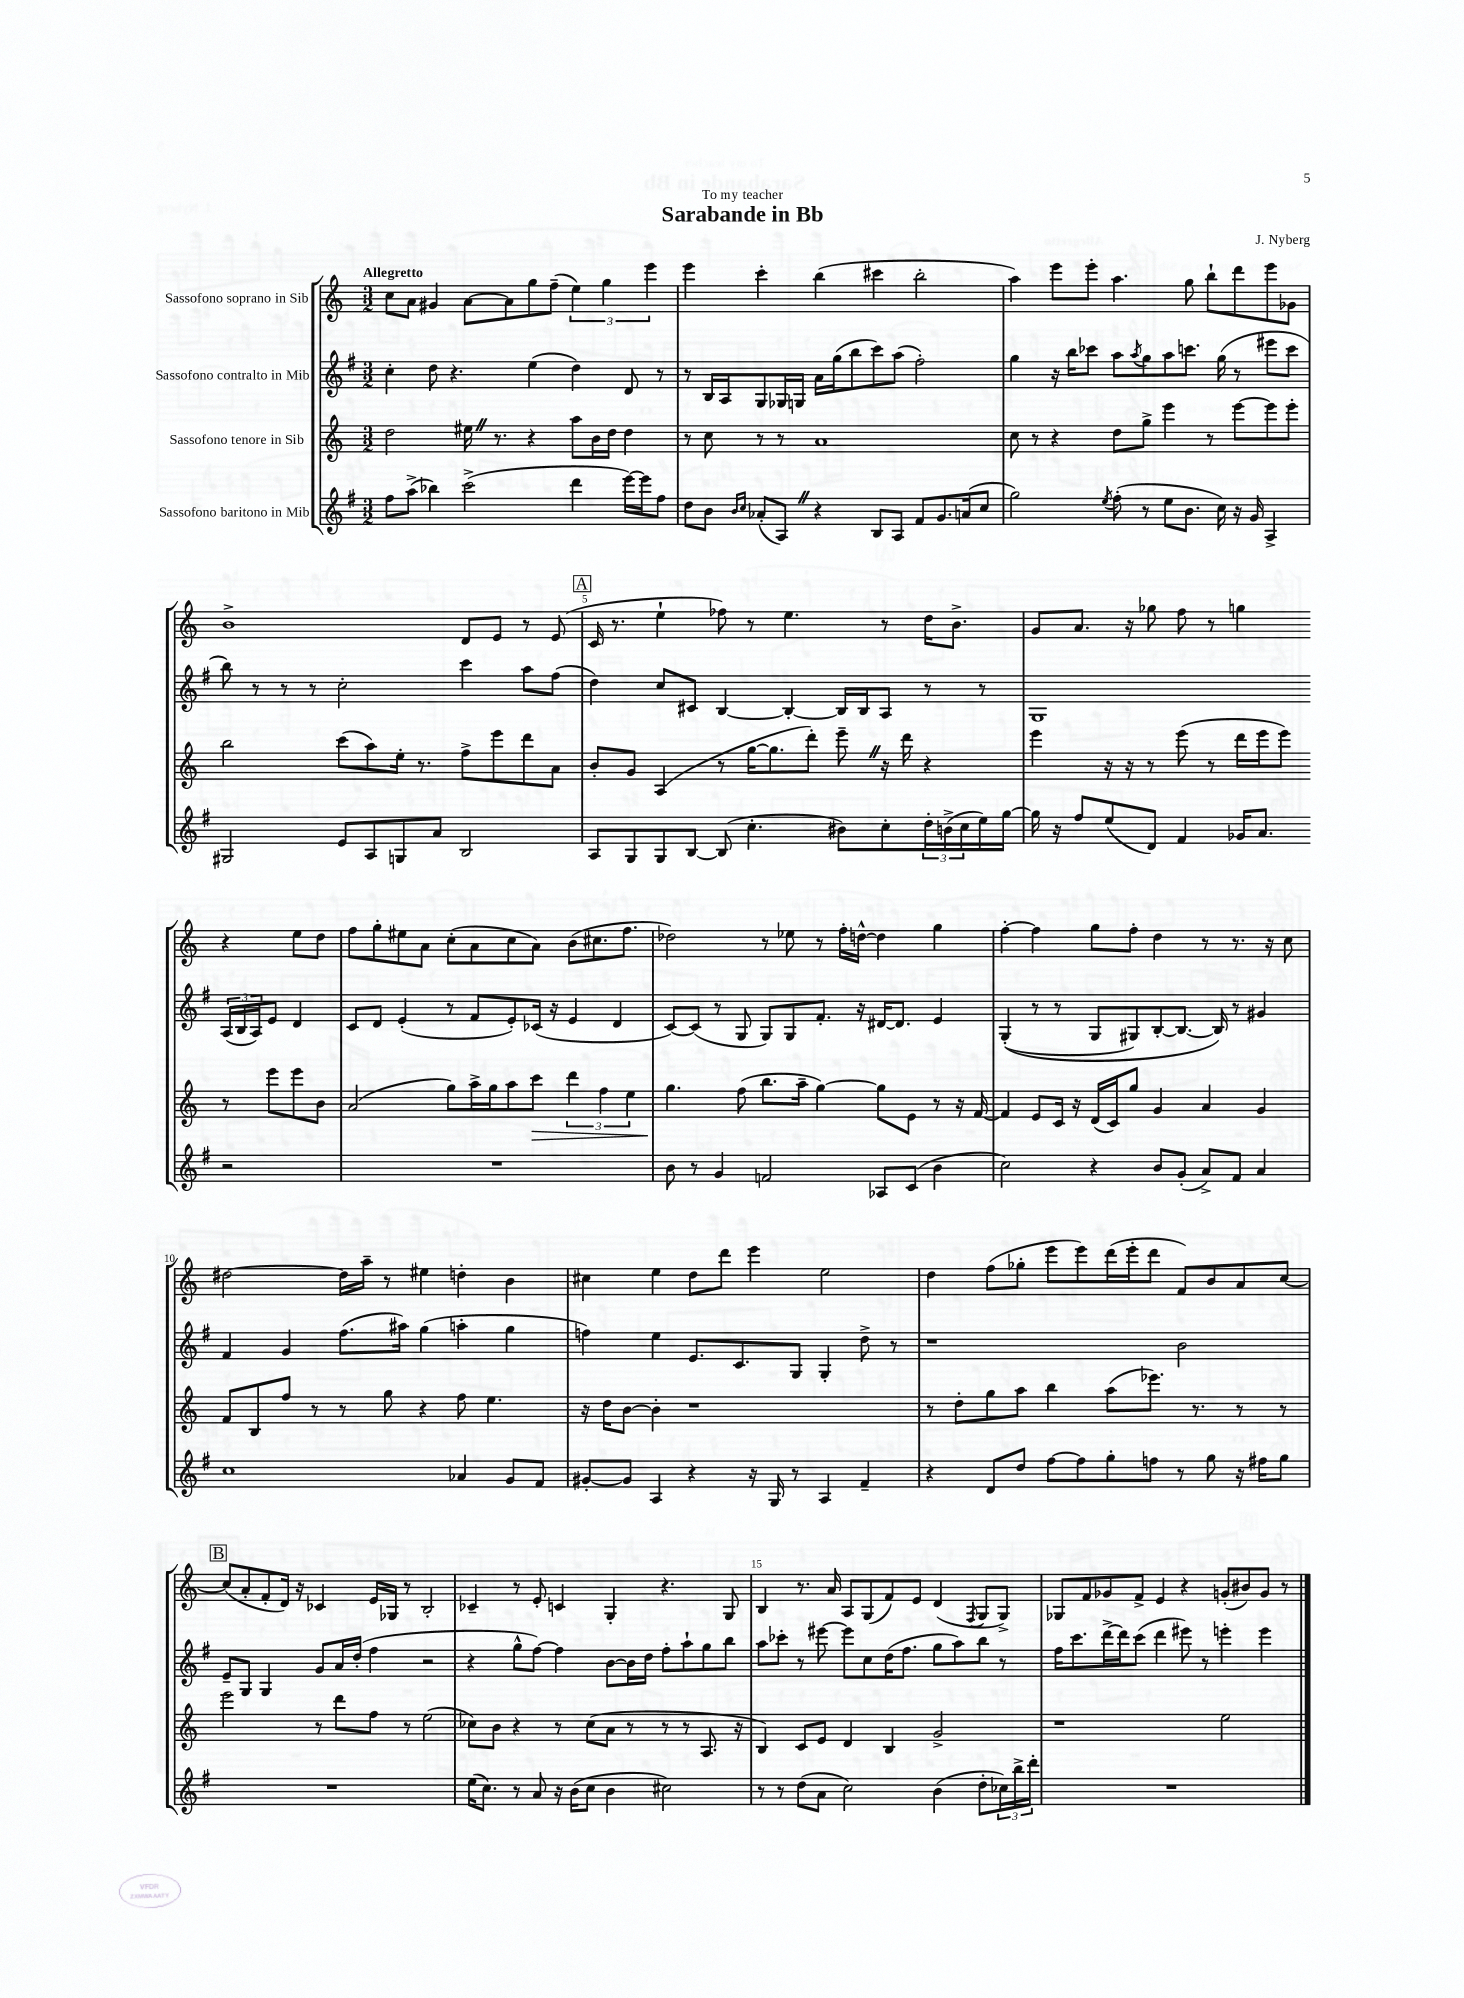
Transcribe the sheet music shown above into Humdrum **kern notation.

**kern	**kern	**kern	**kern
*staff4	*staff3	*staff2	*staff1
*clefG2	*clefG2	*clefG2	*clefG2
*k[f#]	*k[]	*k[f#]	*k[]
*M3/2	*M3/2	*M3/2	*M3/2
8ff#	2dd	4cc'	8cc
(8aa^	.	.	8a
4bb-)	.	8dd	4g#
.	.	4.r	.
(2ccc^	16ee#	.	[8a
.	8.r	.	.
.	.	.	8a]
.	4r	(4ee	8gg
.	.	.	(8ff~
4ddd	8aa	4dd)	6ee)
.	16b	.	.
.	.	.	6gg
.	16dd	.	.
[16eee)	4dd	8d	.
16eee]	.	.	.
.	.	.	6eee
8ff#	.	8r	.
=	=	=	=
8dd	8r	8r	4eee
8b	8cc	16B	.
.	.	16A	.
16qqb	.	.	.
16qqcc	.	.	.
(8a-'	8r	8G	4ccc'
8A)	8r	16G-	.
.	.	16G	.
4r	1a	16a	(4bb
.	.	(16gg	.
.	.	8bb	.
8B	.	8ccc)	4ccc#
8A	.	(8aa	.
8f#	.	2ff#')	2bb'
8.g	.	.	.
(16a	.	.	.
8cc	.	.	.
=	=	=	=
2gg)	8cc	4gg	4aa)
.	8r	.	.
.	4r	16r	8eee
.	.	16bb	.
.	.	8ccc-	8eee'
8qee	.	.	.
(8ff#'	8dd	8aa	4.aa
.	.	8qaa	.
8r	8gg^	8gg	.
8ee	4eee	8aa	.
8.b	.	8.ccc	8gg
.	8r	.	8bb`
16cc)	.	(16gg	.
16r	[8eee	8r	8ddd
16g	.	.	.
4A^	8eee]	8eee#	8eee
.	8eee'	8ccc	8g-
=	=	=	=
2G#	2bb	8bb)	1b^
.	.	8r	.
.	.	8r	.
.	.	8r	.
8e	(8ccc	2cc'	.
8A	8aa)	.	.
8G	16ee'	.	.
.	8.r	.	.
8a	.	.	.
2B	8ff^	4ccc	8d
.	8eee	.	8e
.	8ddd	8aa	8r
.	8a	(8ff#	(8e
=	=	=	=
8A	8b'	4dd)	16c
.	.	.	8.r
8G	8g	.	.
8G	(4A	8cc	4ee`
[8B	.	8c#	.
(8B]	8r	[4B	8ff-)
4.cc'	[16gg	.	8r
.	8.gg]	.	.
.	.	4B'_	4.ee
.	8ddd')	.	.
8b#)	8eee~	16B]	.
.	.	16B	.
8cc'	16r	8A	8r
.	16ddd	.	.
24dd'	4r	8r	16dd
(24b^	.	.	.
.	.	.	8.b^
24cc	.	.	.
16ee)	.	8r	.
[16gg	.	.	.
=	=	=	=
16gg]	4eee	1G	8g
16r	.	.	.
8ff#	.	.	8.a
(8ee	16r	.	.
.	16r	.	16r
8d)	8r	.	8gg-
4f#	(8eee	.	8ff
.	8r	.	8r
16g-	16ddd	.	4gg
8.a	16eee	.	.
.	8eee)	.	.
2r	8r	(24A	4r
.	.	24B	.
.	.	24A)	.
.	8eee	8e	.
.	8eee	4d	8ee
.	8b	.	8dd
=	=	=	=
1.r	(2a	8c	8ff
.	.	8d	8gg'
.	.	(4e'	8ee#
.	.	.	8a
.	8gg)	8r	(8cc'
.	16aa^	8f#	8a
.	16gg	.	.
.	8aa	8e')	8cc
.	8ccc	(16c-	8a)
.	.	16r	.
.	6ddd	4e	(8b
.	.	.	8.cc#
.	6ff	.	.
.	.	4d	.
.	.	.	8.ff
.	6ee	.	.
=	=	=	=
8b	4.gg	[8c)	2dd-)
8r	.	(8c]	.
4g	.	8r	.
.	(8ff	8G	.
2f	8.bb	8G)	8r
.	.	8G	8ee-
.	16aa~	.	.
.	[4gg)	8.f#'	8r
.	.	.	16ff'
.	.	16r	[16dd^^
8A-	8gg]	[16d#	4dd]
.	.	8.d#]	.
(8c	8e	.	.
4b	8r	4e	4gg
.	16r	.	.
.	[16f	.	.
=	=	=	=
2cc)	4f]	&((4G'	[4ff'
.	8e	8r	4ff]
.	16c	8r	.
.	16r	.	.
4r	(16d	8G	8gg
.	16c)	.	.
.	8gg	8G#)	8ff'
8b	4g	[8B'	4dd
(8g'	.	8.B_	.
8a^)	4a	.	8r
.	.	16B]&)	.
8f#	.	8r	8.r
4a	4g	4g#	.
.	.	.	16r
.	.	.	8cc
=	=	=	=
1cc	8f	4f#	[2dd#
.	8B	.	.
.	8ff	4g	.
.	8r	.	.
.	8r	(8.ff#	16dd#]
.	.	.	16aa~
.	8gg	.	8r
.	.	16aa#)	.
.	4r	(4gg	4ee#
4a-	8ff	4aa'	4dd'
.	4.ee	.	.
8g	.	4gg	4b
8f#	.	.	.
=	=	=	=
[8g#'	16r	4ff)	4cc#
.	16dd	.	.
8g#]	[8b	.	.
4A	4b']	4ee	4ee
4r	1r	8.e	8dd
.	.	.	8ddd
.	.	8.c	.
16r	.	.	4eee
16G	.	.	.
8r	.	8G	.
4A	.	4G'	2ee
4f#~	.	8dd^	.
.	.	8r	.
=	=	=	=
4r	8r	1r	4dd
.	8dd'	.	.
8d	8gg	.	(8ff
8dd	8aa	.	8gg-'
[8ff#	4bb	.	8eee
8ff#]	.	.	8eee)
8gg'	(8aa	.	(16ddd
.	.	.	16eee'
8ff	8.eee-)	.	8ddd
8r	.	2b	8f)
.	8.r	.	.
8gg	.	.	8b
16r	8r	.	8a
16ff#	.	.	.
8gg	8r	.	[8cc
=	=	=	=
1.r	2eee	8e~	(8cc]
.	.	8G	8a'
.	.	4G	8f'
.	.	.	16d)
.	.	.	16r
.	8r	8g	4c-
.	8ddd	16a	.
.	.	(16dd'	.
.	8ff	4ff#	16e
.	.	.	16G-
.	8r	.	8r
.	(2ee	2r	2B'
=	=	=	=
(16ee	8cc-)	4r	4c-~
8.cc)	.	.	.
.	8b	.	.
8r	4r	8gg^^	8r
8a	.	[8ff#)	8e'
16r	8r	4ff#]	4c
(16b	.	.	.
8cc	(8cc-	.	.
4b	8a	[8b	4G'
.	8r	16b]	.
.	.	16dd	.
2cc#)	8r	8ff#'	4.r
.	8r	8aa`	.
.	8.A	8gg	.
.	.	8bb	8G
.	16r	.	.
=	=	=	=
8r	4B)	8aa	4B
8r	.	8ccc-'	.
(8dd	8c	8r	8.r
8a	8e	[8eee#	.
.	.	.	16a
2cc)	4d	8eee#]	8A
.	.	8cc	(8G
.	4B	(16dd	8f)
.	.	8.ff#	.
.	.	.	8e
(4b	2g^	8gg	(4d
.	.	8aa)	.
.	.	.	8qF
8dd'	.	8bb	8G
24cc-)	.	8r	8G^)
24bb^	.	.	.
24ddd'	.	.	.
=	=	=	=
1.r	1r	16ff#	8G-
.	.	8.ccc	.
.	.	.	8f
.	.	[16ddd^	8g-
.	.	16ddd]	.
.	.	(8ccc	8f^
.	.	4ddd	4e
.	.	8eee#)	4r
.	.	8r	.
.	2ee	4eee'	(8g'
.	.	.	8b#)
.	.	4eee	8g
.	.	.	8r
==	==	==	==
*-	*-	*-	*-
